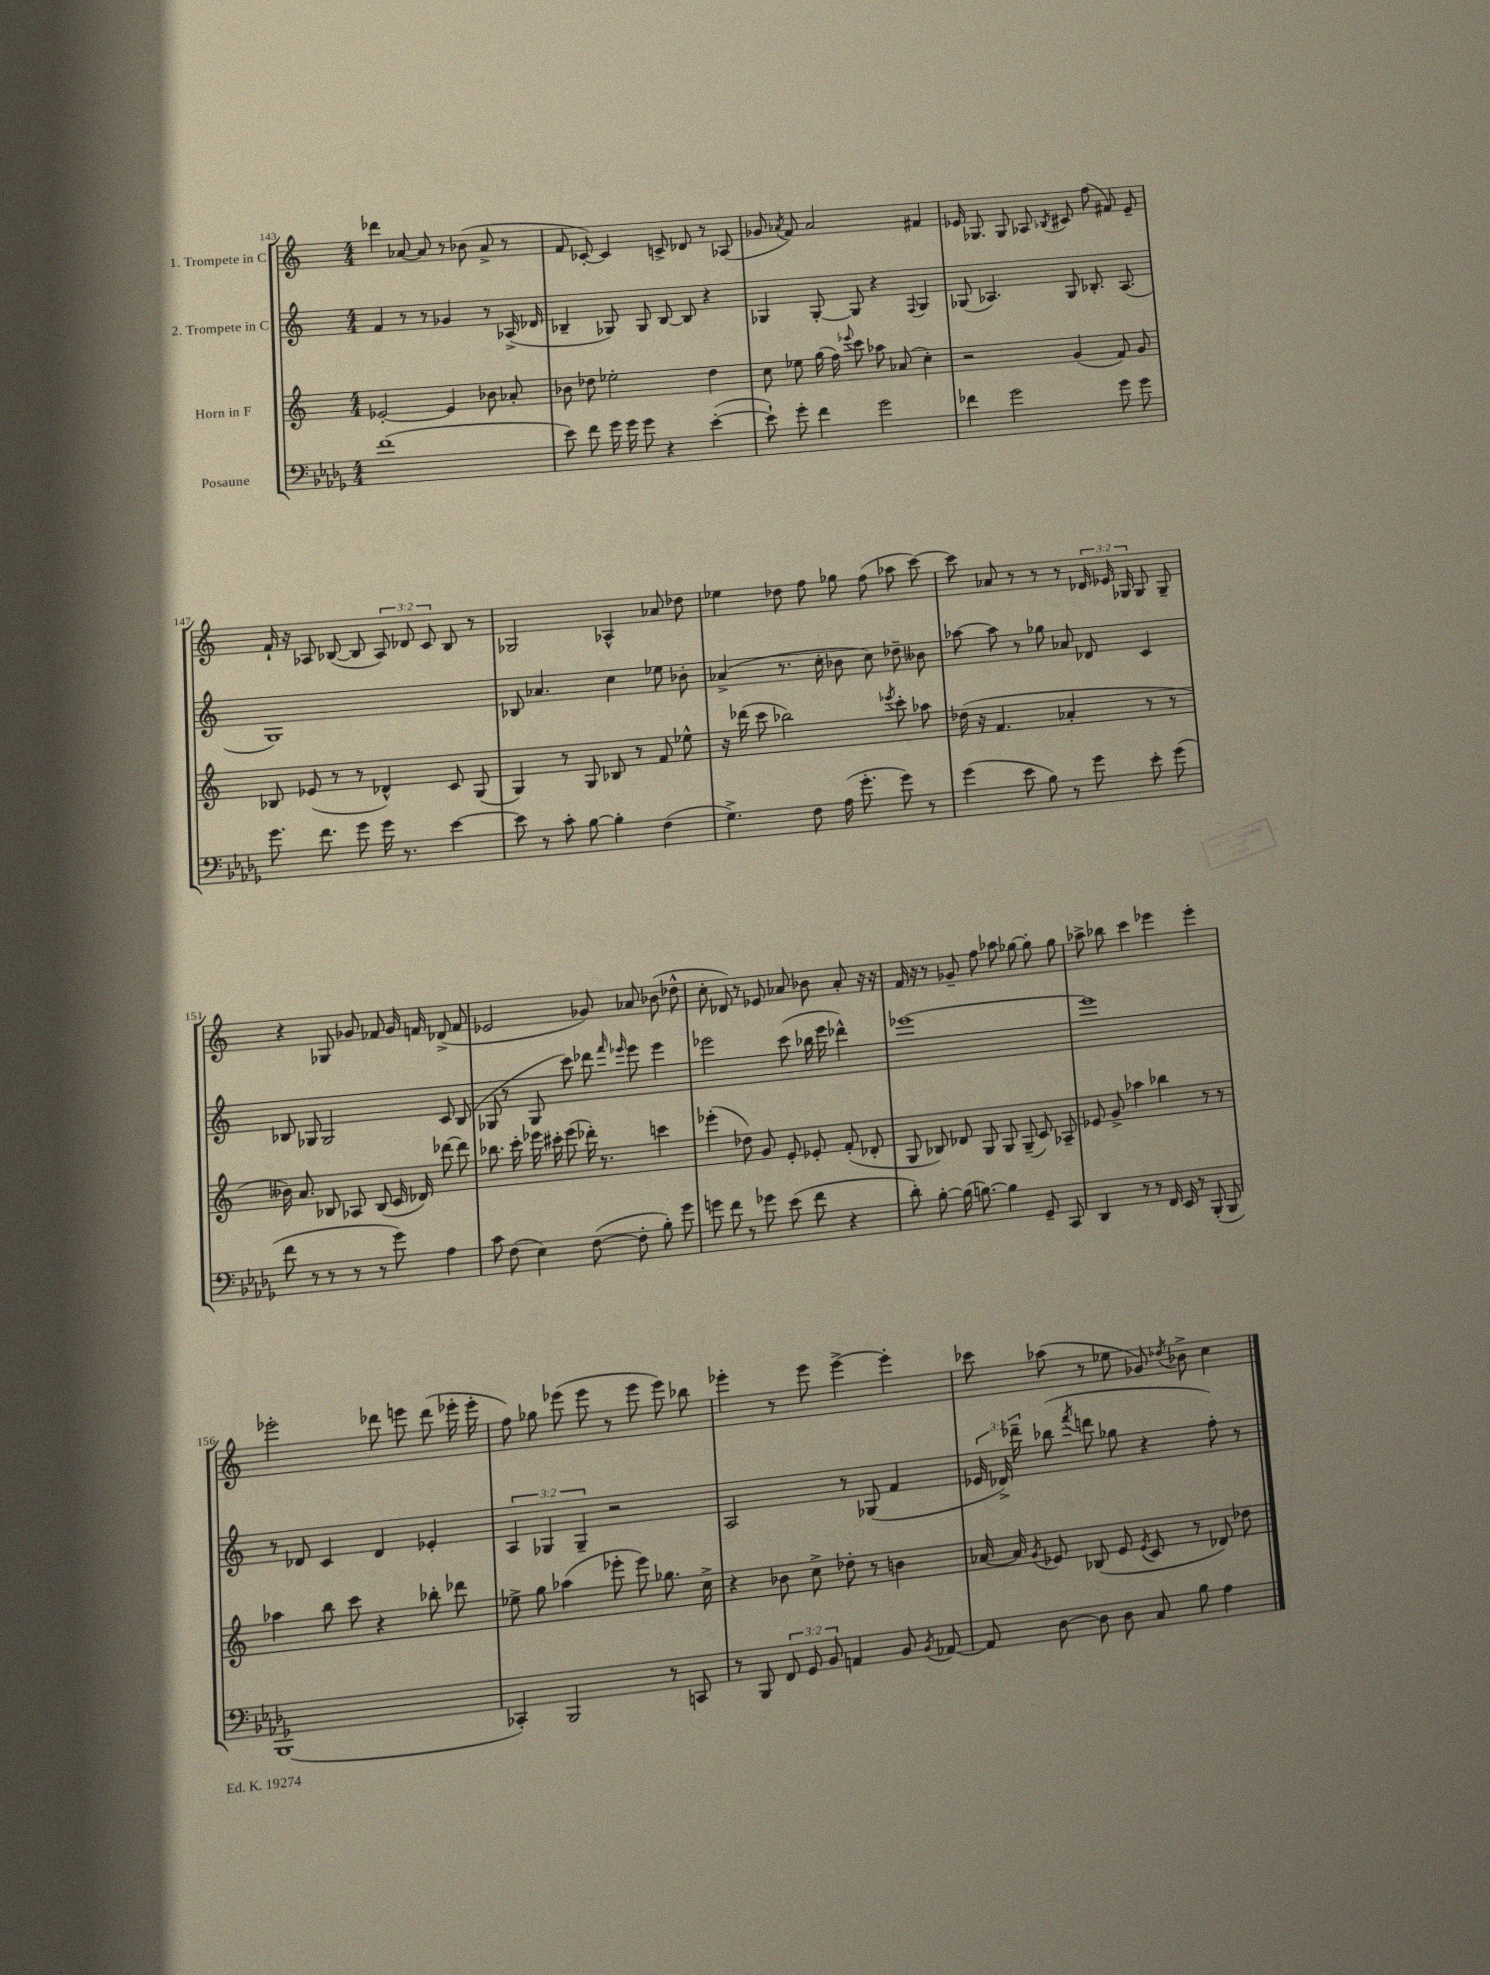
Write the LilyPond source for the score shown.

<<
\new StaffGroup <<
\new Staff = "s0" \with { instrumentName = "1. Trompete in C" } {
    \clef treble \key c \major \numericTimeSignature \time 4/4 \override Staff.TupletNumber.text = #tuplet-number::calc-fraction-text
    \autoBeamOff des'''4 aes'8~ aes'8 r8 bes'8( aes'8-> r8 |
    f'8 ces'8~-.) ces'4 c'8-> des'8 r8 aes8( |
    ges'8 \acciaccatura { aes'8 } f'8) aes'2 fis'4 |
    ees'16 ges8. ges8 aes8 \acciaccatura { bes8 } cis'8 f''8( fis'8) ees'8-- |
    f'16-! r16 aes8 bes8~( bes8 \tuplet 3/2 { aes8) des'8 c'8 } bes8 r8 |
    ges2 aes4-^ aes'8 des''8 |
    ees''4 des''8 f''8 ges''8 f''8( aes''8 c'''8~) |
    c'''8 aes'8 r8 r8 r8 \tuplet 3/2 { des'16 ees'16 ges16 } ges8 ges8-- |
    r4 ges8 ges'8 fes'8 ges'16 f'16 des'8->( f'8 |
    ees'2 ges'8) aes'8 bes'8( des''8-^ |
    c''8-. des'8) r8 ees'8 aes'8 bes'8 aes'8-. r16 r16 |
    f'16 r16 r8 ges'8-- f''8 aes''8 ges''8~ ges''8-. ges''8 |
    aes''8-> bes''8 c'''4 ees'''4 ees'''4-. |
    ees'''2-. des'''8 e'''8 des'''8( ees'''16-. ees'''16-. |
    f''8) ges''8 ees'''8( ees'''8 r8 ees'''8 ees'''8) bes''8 |
    ees'''4-. r8 ees'''8 ees'''4~-> ees'''4-. |
    ces'''8 aes''8( r8 ees''8 ges'8) \acciaccatura { des''8 } bes'8-> c''4 \bar "|." |
}
\new Staff = "s1" \with { instrumentName = "2. Trompete in C" } {
    \clef treble \key c \major \numericTimeSignature \time 4/4 \override Staff.TupletNumber.text = #tuplet-number::calc-fraction-text
    \autoBeamOff f'4 r8 r8 ges'4 r8 aes16->( des'16 |
    bes4-- ges8) ges8 bes8~ bes8 r4 |
    ges4 ges8~-. ges8 r4 \appoggiatura { f8 } ges4 |
    ges8( aes4.) ges8 bes8.-. aes8.( |
    g1) |
    bes8 aes'4. c''4 ees''8 bes'8-. |
    aes'4->( r8. c''16-. bes'8 c''8) des''8-- beses'8 |
    aes''8~ aes''8 r8 ges''8 aes'8 des'8 c'4 |
    bes8 ges8 ges2 c'8 bes8( |
    ges8 r8 ges8 c'''8) des'''8 \grace { f'''16 ees'''16 } ees'''8 ees'''4 |
    ees'''2 c'''8( bes''16 ees'''16 des'''4-^) |
    ees'''1~ |
    ees'''1 |
    r8 des'8 c'4 des'4 ees'4-. |
    \tuplet 3/2 { a4 ges4 ges4-- } r2 |
    a2 r8 ges8( f'4 |
    \tuplet 3/2 { ees'16 des'16->) des'''16-- } bes''8( \acciaccatura { f'''8 } d'''8 ges''8 r4 f''8-.) r8 \bar "|." |
}
\new Staff = "s2" \with { instrumentName = "Horn in F" } {
    \clef treble \key c \major \numericTimeSignature \time 4/4
    \autoBeamOff ees'2~-. ees'4 bes'8 aes'8-. |
    bes'8 des''8 ees''2-. des''4 |
    c''8 ees''8 g''16( f''16) \appoggiatura { ees'''8 } c'''8 aes''8 aes'8( c''4-.) |
    r2 g'4( f'8) g'8 |
    bes8 ees'8( r8 r8 des'4-^) c'8 g8( |
    g4) r8 g8 bes8 r8 f'8 ees''8-^ |
    r16 des'''16( c'''8 bes''2) \acciaccatura { ees'''8 } c'''8-. aes''8 |
    des''16( r16 f'4. aes'4-. r8 r8 |
    beses'16) a'8. bes8 aes8 bes8( c'16 des'16) des'''8~ des'''8 |
    bes''8. c'''16-. ees'''16 cis'''16-. ees'''8( des'''16-.) r8. c'''4 |
    ees'''4-.( des''8) g'8 e'8-. ees'8-. f'8-.( des'8-. |
    g8 bes8) des'8 g8 g8 g8--( c'8) aes8-- |
    ees'8 g'8-> aes''4 bes''4 r8 r8 |
    aes''4 b''8 c'''8 r4 bes''8-. des'''8 |
    ees''8-> g''8 aes''4( ees'''8-. ees'''8) ges''8. c''16-> |
    r4 bes'8 c''8-> des''8-. r8 b'4 |
    aes'16~ aes'16 \acciaccatura { g'8 } ees'8 bes8( ees'8 \acciaccatura { ees'8 } c'8 r8 des'8) des''8 \bar "|." |
}
\new Staff = "s3" \with { instrumentName = "Posaune" } {
    \clef bass \key des \major \numericTimeSignature \time 4/4 \override Staff.TupletNumber.text = #tuplet-number::calc-fraction-text
    \autoBeamOff f'1( |
    ees'8) f'8 ges'16 ges'16 ges'8 r4 ees'4~-.( |
    ees'8-!) ges'8-. f'4 ges'2 |
    fes'4 ges'2 ges'8 ges'8 |
    ges'8. f'8. ges'8 ges'16 r8. ees'4~ |
    ees'8 r8 c'8-. bes8~ bes4-. f4( |
    ges4.->) f8 aes16( ges'8.-. ges'8) r8 |
    ges'4( ees'8 bes8) r8 ges'8 ees'8-. ges'8( |
    f'8 r8 r8 r8 r8 ges'8) aes4 |
    c'8 f8( ees4) f8~( f8-. bes8-.) ges'8 |
    g'8 f'8 r8 ges'8 ees'8( f'8 r4 |
    des'8-.) bes8~-. bes16( b8.~) b4 ges,8-- c,8 |
    des,4 r8 r8 f,16 ees,16 r8 bes,,8-.( bes,,8 |
    bes,,1 |
    ces,4-.) bes,,2 r8 c,8 |
    r8 bes,,8 \tuplet 3/2 { f,8 ges,8 bes,8 } a,4 bes,8 \acciaccatura { bes,8 } aes,8~ |
    aes,8 des8~ des8 des8 c8 bes8 aes4 \bar "|." |
}
>>
>>
\layout { \context { \Score currentBarNumber = #143 } }
